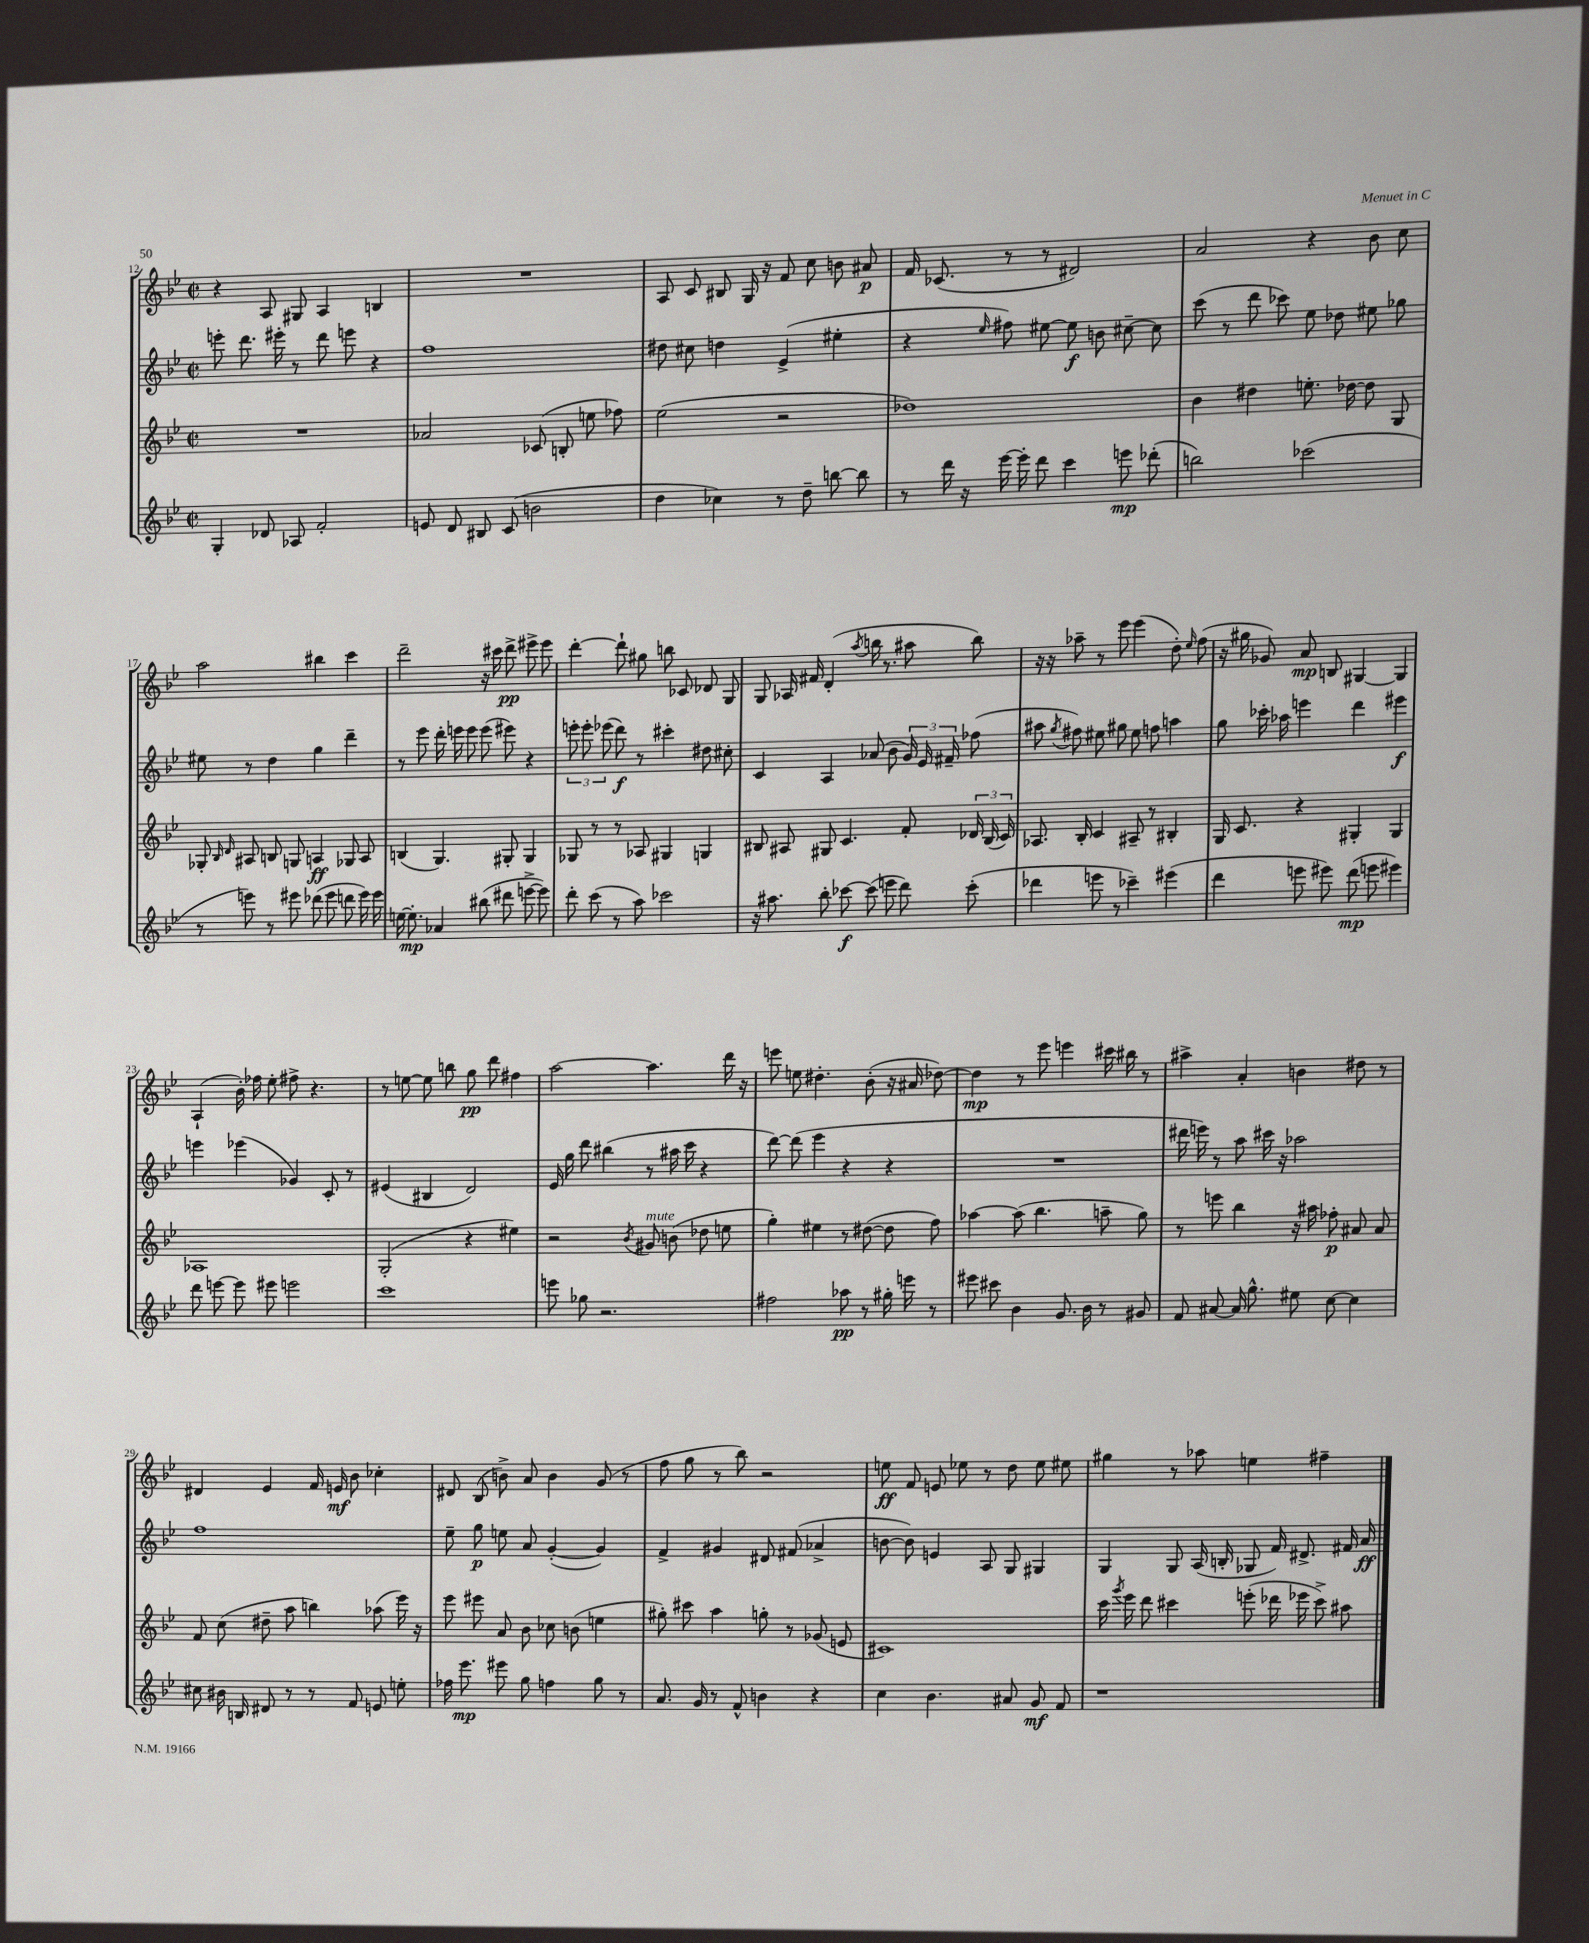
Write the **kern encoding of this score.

**kern	**kern	**kern	**kern
*staff4	*staff3	*staff2	*staff1
*clefG2	*clefG2	*clefG2	*clefG2
*k[b-e-]	*k[b-e-]	*k[b-e-]	*k[b-e-]
*M2/2	*M2/2	*M2/2	*M2/2
*met(c|)	*met(c|)	*met(c|)	*met(c|)
4G'/	1r	8eee'\	4r
.	.	8.ddd\	.
8d-/	.	.	8A/
.	.	16eee#'\	.
8A-/	.	8r	8G#/
2f'/	.	8ddd\	4A/
.	.	8eee\	.
.	.	4r	4B/
=	=	=	=
8e/	2a-/	1ff	1r
8d/	.	.	.
8B#/	.	.	.
(8c/	.	.	.
2b\	(8c-/	.	.
.	8B'/	.	.
.	8ee\	.	.
.	8ff-\)	.	.
=	=	=	=
4dd\	(2ee-\	8dd#\	8A/
.	.	8cc#\	8c/
4cc-\)	.	4dd\	8B#/
.	.	.	16G/
.	.	.	16r
8r	2r	(4e-^/	8f/
8dd~\	.	.	8cc\
[8bb\	.	4ee#'\	8b\
8bb\]	.	.	8a#/
=	=	=	=
8r	1dd-)	4r	16f/
.	.	.	(8.c-/
16ddd\	.	.	.
16r	.	.	.
.	.	16qqee-/	.
[16eee-\	.	8ff#\)	8r
16eee-'\]	.	.	.
8ddd\	.	[8ee#\	8r
4ccc\	.	8ee#\]	2d#/)
.	.	8b\	.
8eee\	.	[8cc#~\	.
(8ddd-'\	.	8cc#\]	.
=	=	=	=
2bb\)	4b-\	(8ccc\	2a/
.	.	8r	.
.	4dd#\	8ddd\	.
.	.	8ccc-\)	.
(2ccc-\	8.ee'\	8ee-\	4r
.	.	8dd-\	.
.	[16dd-\	.	.
.	8dd-\]	8ee#\	8b-\
.	8G/	8gg-\	8cc\
=	=	=	=
8r	8G-'/	8ee#\	2aa\
.	16qqB-/	.	.
.	16qqd/	.	.
8eee\)	8A#/	8r	.
8r	8B/	4dd\	.
8eee#\	8G/	.	.
(8ddd-\	4A/	4gg\	4bb#\
8eee#\	.	.	.
8ddd\	8G-/	4ddd~\	4ccc\
16eee#\)	8A/	.	.
16eee#\	.	.	.
=	=	=	=
[16ee\	(4B/	8r	2ddd~\
8.ee'\]	.	.	.
.	.	8eee-\	.
4a-/	4.G/)	16ddd'\	.
.	.	16eee\	.
.	.	8eee\	.
(8bb#\	.	(8eee\	16r
.	.	.	16ccc#\
8ddd#\	8G#'/	8eee#\)	8ddd^\
[8eee^\	4G#/	4r	8eee#^\
8eee\])	.	.	8eee#\
=	=	=	=
8ddd'\	8G-/	12eee'\	[4ddd'\
.	.	12eee'\	.
(8ccc\	8r	.	.
.	.	(12eee-\	.
8r	8r	8ddd\)	8ddd`\]
8aa\)	8A-/	8r	8gg#\
2ccc-\	4G#/	4ccc#'\	8bb\
.	.	.	8c-/
.	4G/	8dd#\	8d-/
.	.	8cc#'\	8G/
=	=	=	=
16r	8B#/	4c/	8G/
8.aa#\	.	.	.
.	8A#/	.	16A-/
.	.	.	16f#/
8bb-'\	8G#/	4A/	(4d'/
[8ccc-\	4.c/	.	.
.	.	.	8qaa/
(8ccc-\]	.	(8a-/	16bb\
.	.	.	8.r
8eee\	.	8b-\	.
8ddd\)	8f'/	24g/)	8aa#\
.	.	24e-/	.
.	.	24f#~/	.
(8ccc-'\	24d-/	(8ff-\	8bb\)
.	(24B#/	.	.
.	24c/)	.	.
=	=	=	=
4ddd-\	8.A-/	8aa#\	16r
.	.	.	16r
.	.	8qgg/	.
.	.	8ff#\)	8aa-~\
.	16B-'/	.	.
8eee\	4c/	8ee#\	8r
8r	.	8gg#\	8eee-\
4ccc-~\)	8A#~/	8ee#\	(4eee-\
.	8r	8ff\	.
(4eee#\	4B#'/	4aa\	8dd'\)
.	.	.	16qqee-/
.	.	.	(8ff\
=	=	=	=
4ddd\	16G/	8gg\	16r
.	8.c/	.	16gg#\
.	.	16ccc-'\	8g-/)
.	.	16aa-\	.
8eee\	4r	4eee\	8a/
8eee#\)	.	.	8B/
(8ddd\	4G#'/	4ddd\	[4G#/
8eee\	.	.	.
4eee#\)	4G#/	4eee#\	4G#/]
=	=	=	=
8ddd\	1A-	4eee\	(4A`/
[8eee\	.	.	.
8eee\]	.	(4eee-\	16b-'\)
.	.	.	16ff-\
8eee#\	.	.	8ee-'\
2eee\	.	4g-/)	8ff#^\
.	.	.	4.r
.	.	8c'/	.
.	.	8r	.
=	=	=	=
1ccc	(2G'/	(4e#/	8r
.	.	.	[8ee\
.	.	4B#/	8ee\]
.	.	.	8bb\
.	4r	2d/)	8gg\
.	.	.	8ddd\
.	4ee#\)	.	4ff#\
=	=	=	=
8eee\	2r	16e-/	[2aa\
.	.	16gg\	.
8gg-\	.	8ddd\	.
2.r	.	(4bb#\	.
.	8qb-/	.	.
.	8g#/	8r	4.aa\]
.	(8b\	16aa#\	.
.	.	16ccc\	.
.	8dd-\	4r	.
.	8ee\	.	16ddd\
.	.	.	16r
=	=	=	=
2ff#\	4gg'\)	[8ddd\)	8eee\
.	.	(8ddd\]	8ee\
.	4ee#\	4eee-\	4.dd#'\
8aa-\	8r	4r	.
8r	([8dd#\	.	(8b-'\
16gg#'\	8dd#\]	4r	16r
16eee\	.	.	16a#/
8r	8ff\)	.	[8dd-\)
=	=	=	=
8eee#\	[4aa-\	1r	4dd-\]
8ccc#\	.	.	.
4b-\	(8aa-\]	.	8r
.	4.bb-\	.	8eee-\
8.g/	.	.	4eee\
16b-\	.	.	.
8r	8aa~\	.	16ccc#\
.	.	.	16bb#\
8g#/	8gg\)	.	8r
=	=	=	=
8f/	8r	16ddd#\	4aa#^\
.	.	16eee\)	.
[8a#/	8eee\	8r	.
16a#/]	4bb-\	8aa\	4a'/
8.gg^^\	.	.	.
.	.	16ccc#\	.
.	.	16r	.
8ee#\	16r	2aa-\	4b\
.	16aa#\	.	.
[8cc\	8ff-'\	.	.
4cc\]	8a#/	.	8dd#\
.	8a#/	.	8r
=	=	=	=
8cc#\	8f/	1ff	4d#/
16b#\	(8cc\	.	.
16B/	.	.	.
8d#/	8dd#~\	.	4e-/
8r	8aa\	.	.
8r	4bb\)	.	16f/
.	.	.	16e/
8f/	.	.	8b-\
8e/	(8aa-\	.	4cc-'\
8ee'\	16eee-\)	.	.
.	16r	.	.
=	=	=	=
16ff-\	8eee-\	8ee-~\	8d#/
8.eee-\	.	.	.
.	8eee#\	8gg\	(8B-/
8eee#\	8a/	8ee\	8b^\)
8gg\	8b-\	8a/	8a/
4ff\	8cc-\	([4g'/	4b\
.	(8b\	.	.
8gg\	4ee\	4g/])	(8g/
8r	.	.	8r
=	=	=	=
8.a/	8gg#'\)	4f^/	8ff\
.	8ccc#\	.	8gg\
16g/	.	.	.
8r	4aa\	4g#/	8r
8f^^/	.	.	8bb-\)
4b\	8gg'\	8d#/	2r
.	8r	(8f#/	.
4r	(8g-/	4a-^/	.
.	8e/	.	.
=	=	=	=
4cc\	1c#)	[8b\	8ee\
.	.	8b\])	8f/
4.b-\	.	4e/	8e/
.	.	.	8ee-\
.	.	8A/	8r
8a#/	.	8G/	8dd\
8g/	.	4G#/	8ee-\
8f/	.	.	8ee#\
=	=	=	=
1r	16ccc\	4G/	4gg#\
.	8qggg/	.	.
.	16eee-\	.	.
.	8ddd\	.	.
.	4ccc#\	8G/	8r
.	.	(16A/	8aa-\
.	.	16B'/	.
.	(8eee'\	8G-/	4ee\
.	16ddd-\	16f/)	.
.	16eee-\	8.d#^/	.
.	8ccc#^\)	.	4ff#~\
.	8aa#\	16f#/	.
.	.	16a/	.
==	==	==	==
*-	*-	*-	*-
